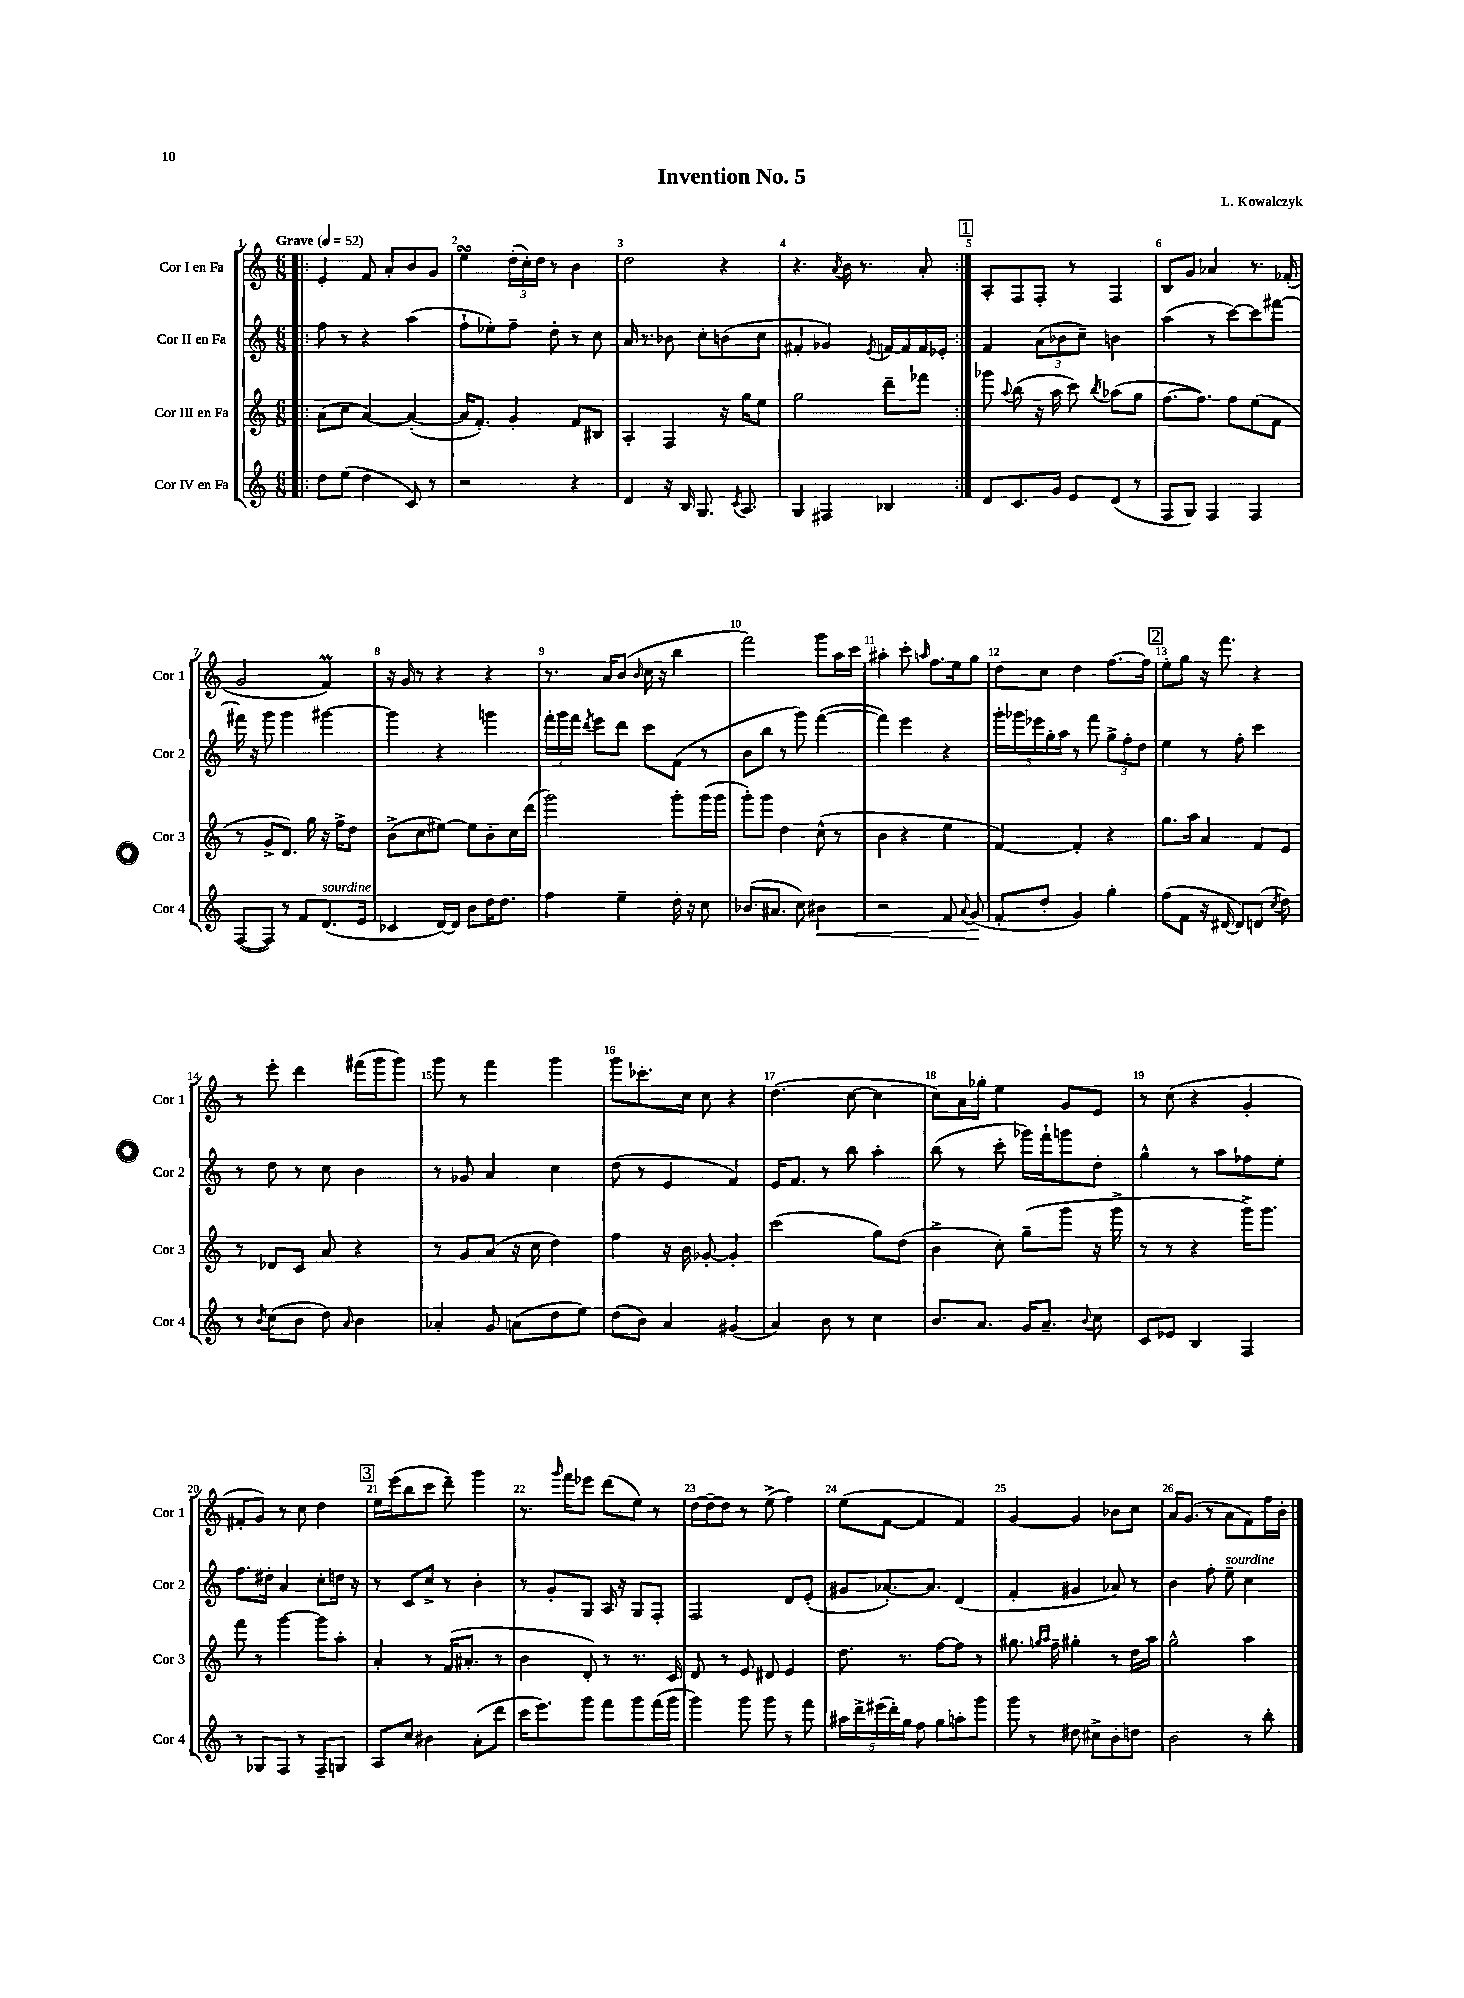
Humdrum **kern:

**kern	**kern	**kern	**kern
*staff4	*staff3	*staff2	*staff1
*clefG2	*clefG2	*clefG2	*clefG2
*k[]	*k[]	*k[]	*k[]
*M6/8	*M6/8	*M6/8	*M6/8
*MM52	*MM52	*MM52	*MM52
=!|:	=!|:	=!|:	=!|:
8dd	(8a	8ff	4e'
(8ee	8cc	8r	.
4dd	[4a)	4r	8f
.	.	.	8a'
8c)	(4a'_	(4aa	8b
8r	.	.	8g
=	=	=	=
2r	16a]	8ff`	4ee
.	8.f')	.	.
.	.	8ee-')	.
.	4g'	8ff~	(24dd'
.	.	.	24cc')
.	.	.	24dd
.	.	8dd'	8r
4r	8f	8r	4b
.	8B#	8cc	.
=	=	=	=
4d	4A'	16a	2dd
.	.	8.r	.
16r	4F	8b-	.
16B	.	.	.
8.G	.	8cc'	.
.	16r	(8b	4r
8qc	.	.	.
8.A	16gg	.	.
.	8ee	8cc	.
=	=	=	=
4G	2gg	4f#'	4.r
4F#	.	4g-)	.
.	.	.	8qa
.	.	.	16b
.	.	.	8.r
.	.	8qe	.
4B-	8ddd~	[16f	.
.	.	16f]	.
.	8fff-	16f	8a'
.	.	16e-'	.
=:|!	=:|!	=:|!	=:|!
8d	8ggg-	4f	8A'
.	8qqaa	.	.
8.c	(8bb	.	8F
.	16r	(12a	8F'
16g	16aa	.	.
.	.	12b-	.
8e	8ccc)	.	8r
.	.	12cc~)	.
.	8qbb	.	.
(8d	(8aa-	4b	4F
8r	8gg	.	.
=	=	=	=
8F	[8.ff	(4aa	8B
8G)	.	.	8g
.	8.ff])	.	.
4F	.	8r	4a-
.	8ff	[8ccc)	.
4F	(8ee	8ccc]	8.r
.	8f	[8fff#	.
.	.	.	(16f-'
=	=	=	=
([8F	8r	16fff#]	2g
.	.	16r	.
8F])	8g^	8ggg	.
8r	8.d)	4ggg	.
8f	.	.	.
.	16gg	.	.
(8.d	16r	[4ggg#	4f)
.	16ff^	.	.
.	8dd	.	.
16e	.	.	.
=	=	=	=
4c-	(8b^	4ggg#]	16r
.	.	.	16g
.	8cc	.	8r
[16d)	[8ee#)	4r	4r
16d]	.	.	.
8b	8ee#]	.	.
16dd	8b'	4ggg	4r
8.dd	.	.	.
.	16cc	.	.
.	(16ddd	.	.
=	=	=	=
4ff	2ggg)	24fff'	8.r
.	.	24ggg	.
.	.	24fff	.
.	.	8qddd	.
.	.	8eee	.
.	.	.	16a
4ee~	.	8ddd	(8b
.	.	.	16qqb
.	.	8ccc	16cc
.	.	.	16r
16dd'	8ggg'	(8f	4bb
16r	.	.	.
8cc	(16ggg	8r	.
.	16ggg	.	.
=	=	=	=
(8.b-	8ggg')	8b	2fff)
.	8ggg	8bb	.
8.a#	.	.	.
.	4dd	8r	.
8cc)	.	8ggg)	.
4b#	(8cc^^	([4fff	8ggg
.	8r	.	16aa
.	.	.	16ccc
=	=	=	=
2r	4b	4fff])	4aa#'
.	4r	4eee	8ccc'
.	.	.	16qqaa
.	.	.	8.ff
8f	4ee	4r	.
.	.	.	16ee
8qqa	.	.	.
(8g	.	.	8gg
=	=	=	=
8f'	[4f)	20ggg'	8dd
.	.	20ggg-	.
.	.	20eee-	.
8dd'	.	.	8cc
.	.	20gg'	.
.	.	20aa	.
4g)	4f']	8r	4dd
.	.	8fff	.
4gg'	4r	12gg^	[8.ff
.	.	12ff'	.
.	.	12dd	.
.	.	.	16ff]
=	=	=	=
(8ff	8.gg	4ee	8ee'
8f	.	.	8gg
.	16aa	.	.
16r	4a	8r	16r
[16d#	.	.	8.fff
8d#])	.	8ff'	.
(8d	8f	4ccc	4r
8qcc	.	.	.
8dd)	8e	.	.
=	=	=	=
8r	8r	8r	8r
8qb	.	.	.
(8cc	8d-	8dd	8eee'
8b	8c	8r	4ddd
8dd)	8a	8cc	.
16qqa	.	.	.
4b	4r	4b	(16fff#
.	.	.	16ggg
.	.	.	8ggg)
=	=	=	=
4a-'	8r	8r	8ggg
.	8g	8g-	8r
8g	(8a	4a	4fff
(8a	16r	.	.
.	16cc	.	.
8dd	4dd)	4cc	4ggg
8ee)	.	.	.
=	=	=	=
(8dd	4ff	(8dd	8ggg
8b)	.	8r	8.ccc-'
4a	16r	4e	.
.	16b	.	16cc
.	[8g-'	.	8cc
(4g#	4g-']	4f)	4r
=	=	=	=
4a)	(2ccc	16e	(4.dd
.	.	8.f	.
8b	.	8r	.
8r	.	8bb	[8cc
4cc	8gg)	4aa'	4cc]
.	(8dd	.	.
=	=	=	=
8.b	4b^	(8bb	8cc)
.	.	8r	16a
8.a	.	.	16gg-'
.	8cc')	8ccc'	4ee
16g	(8gg~	16ggg-)	.
8.a~	.	16fff`	.
.	8ggg	8ggg	8g
8qqb	.	.	.
8cc	16r	8dd'	8e
.	16ggg^	.	.
=	=	=	=
8c	8r	4gg^^	8r
8e-	8r	.	(8cc
4B	4r	8r	4r
.	.	8aa	.
4F	16ggg^)	8ff-	4g'
.	8.ggg	.	.
.	.	8ee'	.
=	=	=	=
8r	8fff	8.ff	8f#'
8G-	8r	.	8g)
.	.	16dd#'	.
8F	[4ggg	4a	8r
8r	.	.	8cc
8F~	8ggg]	8cc'	4dd
8G	8aa'	16dd	.
.	.	16r	.
=	=	=	=
8A	4a'	8r	16ee
.	.	.	(16eee
8cc	.	8c	8bb
4b#	8r	8cc^	8ccc
.	(16f	8r	8ddd~)
.	8.a#'	.	.
(8a'	.	4b'	4ggg
8ddd	8r	.	.
=	=	=	=
16ccc	4b	8r	8.r
8.eee)	.	.	.
.	.	8g'	.
.	.	.	16qqggg
.	.	.	16fff
8ggg	8d')	8G	8eee-
8fff	8r	16A	(8ddd
.	.	16r	.
8ggg	8.r	8G	8ee)
(16fff	.	8F'	8r
16ggg	16c	.	.
=	=	=	=
4ggg)	8d	2F	[16dd
.	.	.	16dd~_
.	8r	.	8dd]
8ggg	8e	.	8r
8ggg	8d#	.	(8ee^
8r	4e	8d	4ff)
8fff	.	(8e'	.
=	=	=	=
20aa#	8.dd	8g#	(8ee
20ddd^	.	.	.
(20eee#	.	.	.
.	.	[8.a-')	[8f
20ddd')	.	.	.
.	8.r	.	.
20gg	.	.	.
8ff	.	.	4f]
.	.	8.a-]	.
8gg	[8ff	.	.
8aa'	8ff]	(4d	4f)
8ggg	8r	.	.
=	=	=	=
8ggg	8.gg#	4f'	[4g
8r	.	.	.
.	16qqgg	.	.
.	16qqaa	.	.
.	16ff~	.	.
8dd#	4gg#'	4g#	4g]
8cc#^	.	.	.
8b'	8r	8a-)	8b-
8dd	16dd	8r	8cc
.	16aa	.	.
=	=	=	=
2b	2gg^^	4b	16a
.	.	.	(8.g
.	.	8ff'	8r
.	.	8ee~	8a
8r	4aa	4cc	8f)
8bb'	.	.	16ff
.	.	.	16b'
==	==	==	==
*-	*-	*-	*-
